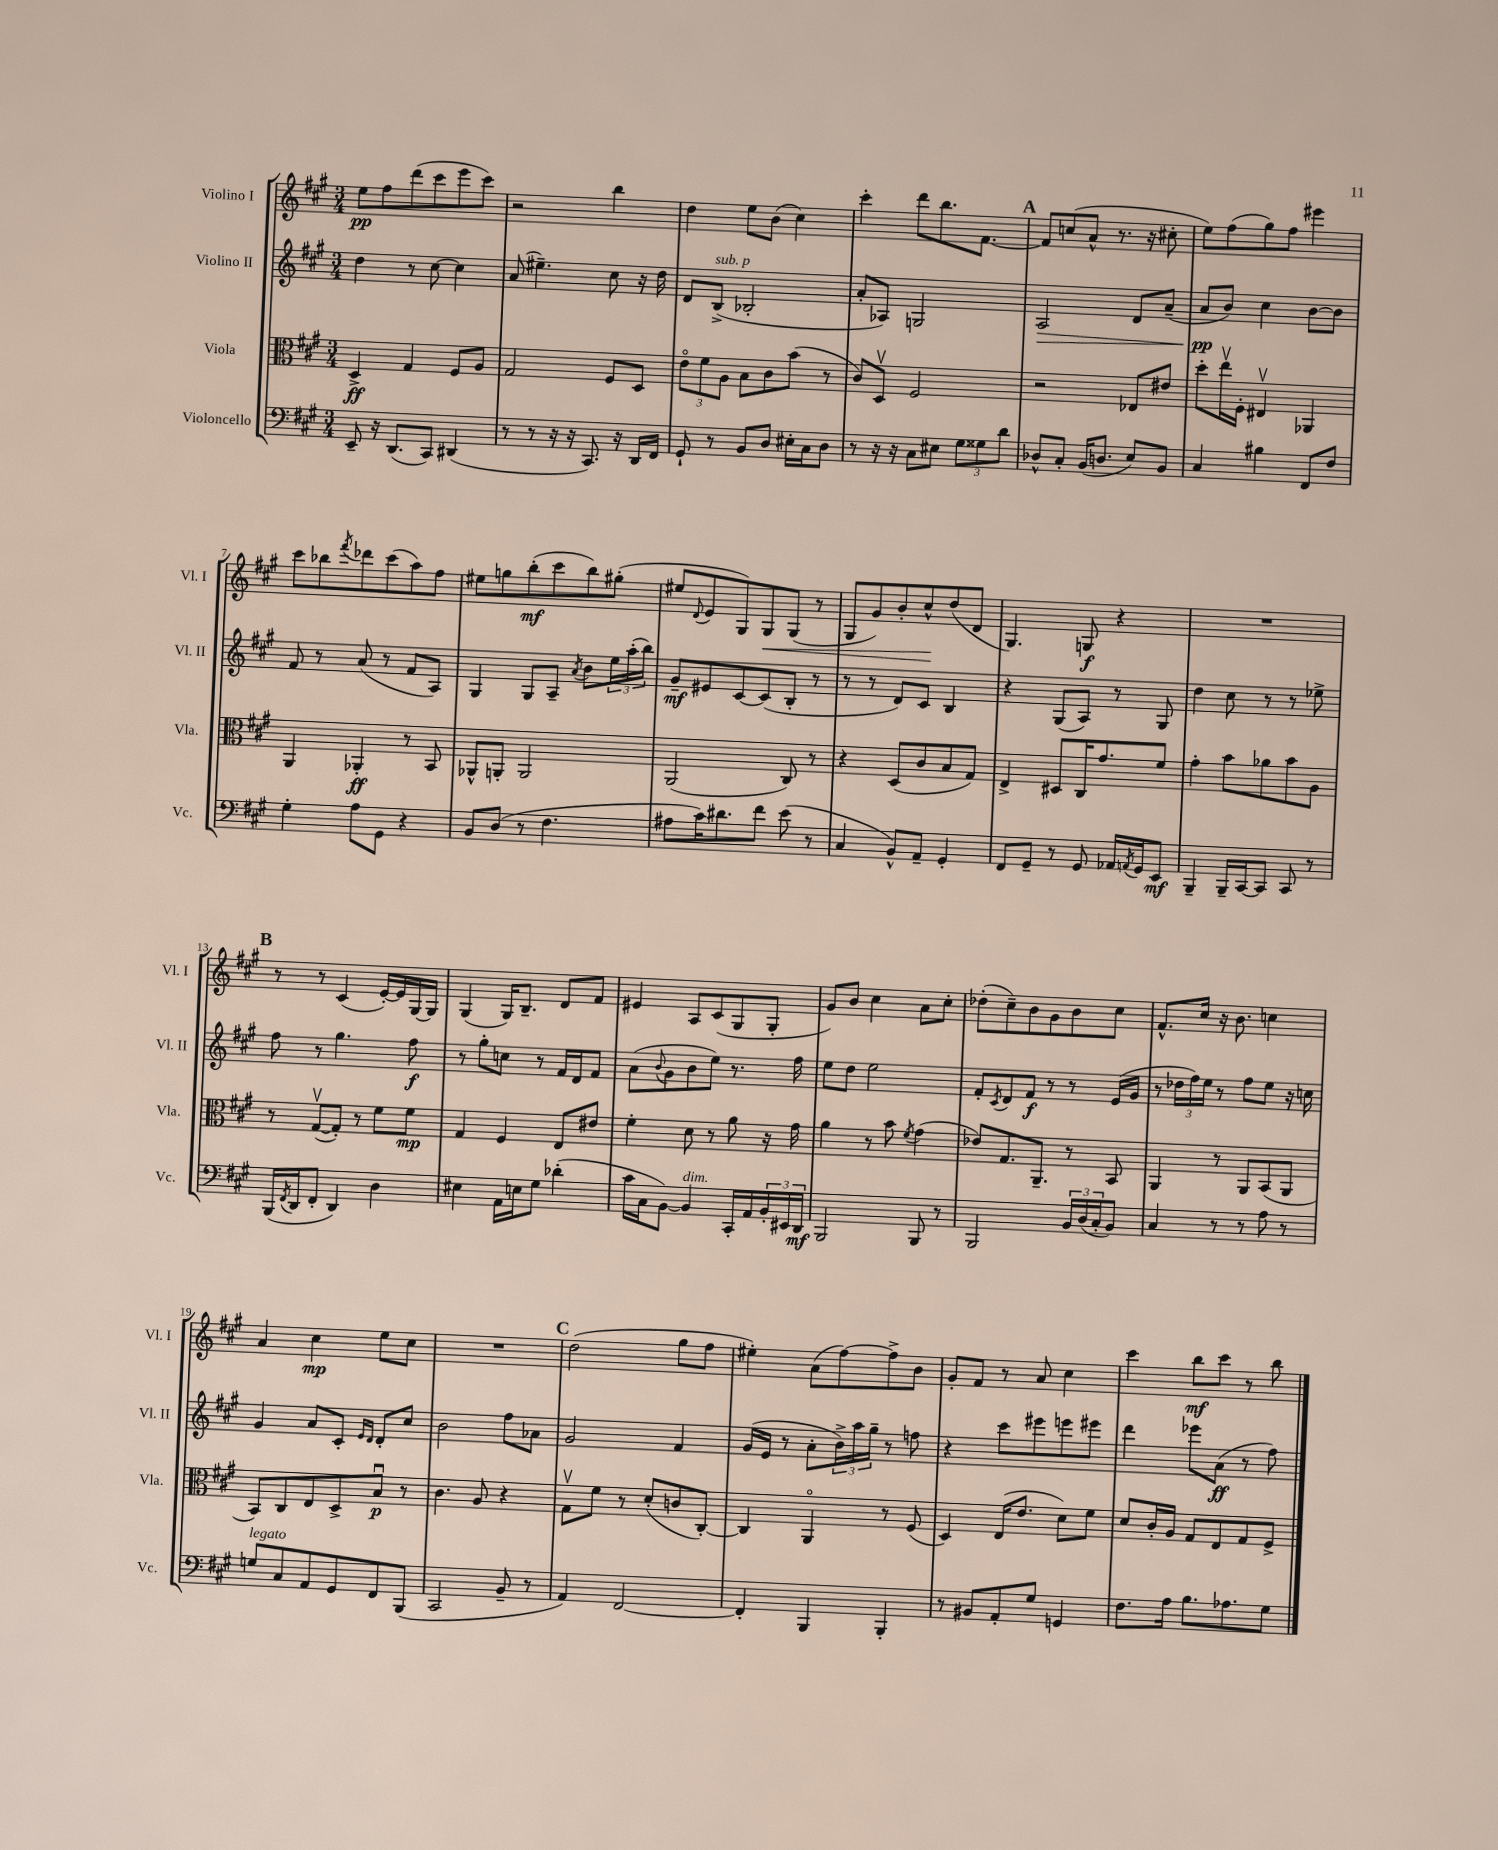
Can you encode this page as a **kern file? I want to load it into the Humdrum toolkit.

**kern	**kern	**kern	**kern
*staff4	*staff3	*staff2	*staff1
*clefF4	*clefC3	*clefG2	*clefG2
*k[f#c#g#]	*k[f#c#g#]	*k[f#c#g#]	*k[f#c#g#]
*M3/4	*M3/4	*M3/4	*M3/4
8EE~	4D^	4dd	8ee
16r	.	.	8ff#
(8.DD	.	.	.
.	4G#	8r	(8ddd
8CC#)	.	[8cc#	8ccc#
(4DD#	8F#	4cc#]	8eee
.	8A	.	8ccc#)
=	=	=	=
8r	2G#	(8a	2r
8r	.	4.ee#~)	.
16r	.	.	.
16r	.	.	.
8.CC#)	.	.	.
.	8F#	8cc#	4bb
16r	.	.	.
16DD	8D	16r	.
16FF#	.	16dd	.
=	=	=	=
8GG#`	12eo	8d	4dd
.	12f#	.	.
8r	.	(8B^	.
.	12A	.	.
8BB	8B	2B-'	8ee
8D	8c#	.	(8b
16E#'	(8b	.	4cc#)
16C#	.	.	.
8D	8r	.	.
=	=	=	=
8r	8c#)	8a'	4ccc#'
16r	8Dv	8A-)	.
16r	.	.	.
8C#	2F#	2G	8ddd
8E#	.	.	8.bb
12G#	.	.	.
.	.	.	[8.f#
12G##	.	.	.
12d	.	.	.
=	=	=	=
8D-^^	2r	2A	8f#]
8C#'	.	.	(8cc
(16BB	.	.	8a^^
8.D	.	.	.
.	.	.	8.r
8E)	8E-	8d	.
.	.	.	16r
8BB	8e#	(8a~	8cc#'
=	=	=	=
4C#	8dd'	8a	8ee)
.	16eev	8b)	(8ff#
.	16F#'	.	.
4B#	4E#v	4cc#	8gg#)
.	.	.	8ff#
8FF#	4AA-	[8b	4eee#
8F#	.	8b]	.
=	=	=	=
4G#'	4AA	8f#	8ccc#
.	.	8r	8bb-
.	.	.	8qfff#
8A	4AA-'	(8a	8ddd-
8GG#	.	8r	(8ccc#
4r	8r	8f#	8aa)
.	8BB	8A)	8ff#
=	=	=	=
8BB	8AA-^^	4G#	8ee#
(8D	8AA'	.	8gg
8r	2AA	8G#	(8bb'
4.F#	.	8A~	8ccc#
.	.	8qa	.
.	.	8b	8bb)
.	.	24ee	(8gg#'
.	.	(24aa'	.
.	.	24bb)	.
=	=	=	=
8A#	(2AA	8g#~	8ee#
.	.	.	8qqd
16c#)	.	8e#	8e
8.d#	.	.	.
.	.	[8c#	8G#)
8f#	.	(8c#]	8G#
(8e	8C#)	8B'	(8G#
8r	8r	8r	8r
=	=	=	=
4C#	4r	8r	8G#
.	.	8r	8g#)
8BB^^)	(8D	8d)	8b'
8AA~	8c#	8c#	8cc#^^
4GG#'	8B	4B	(8dd
.	8G#)	.	8d
=	=	=	=
8FF#	4E^	4r	4.G#)
8GG#~	.	.	.
8r	8D#	(8G#	.
8GG#	16C#	8A)	8G
.	8.g#	.	.
16AA-	.	8r	4r
8qAA	.	.	.
16GG#	.	.	.
8EE	8f#	8G#	.
=	=	=	=
4BBB~	4g#'	4dd	2.r
16BBB~	8b	8cc#	.
[16CC#	.	.	.
8CC#]	8a-	8r	.
8CC#	8b	8r	.
8r	8A	8ee-^	.
=	=	=	=
(16BBB	8r	8ff#	8r
8qFF#	.	.	.
16DD	.	.	.
8FF#'	([8G#v	8r	8r
4DD)	8G#'])	4.gg#	(4c#
.	8r	.	.
4D	8f#	.	[16e')
.	.	.	16e]
.	8f#	8ff#	[16G#
.	.	.	16G#]
=	=	=	=
4E#	4G#	8r	(4G#
.	.	8gg#'	.
16AA	4F#	8cc	16G#)
16E	.	.	8.B~
8G#	.	8r	.
(4d-'	8E	16f#	8d
.	.	16d	.
.	8e#	8f#	8f#
=	=	=	=
16c#	4f#'	(8a	4e#
16C#	.	.	.
.	.	8qqb	.
[8BB)	.	8g#	.
4BB]	8d	8b	8A
.	8r	8ee)	(8c#
16CC#'	8a	8.r	8G#
16AA	.	.	.
24BB'	16r	.	8G#'
24EE#	.	.	.
.	16g#	16ff#	.
24DD	.	.	.
=	=	=	=
2BBB	4a	8ee	8g#)
.	.	8dd	8b
.	8r	2ee	4cc#
.	8b	.	.
.	8qf#	.	.
8BBB	(4g#	.	8a
8r	.	.	8cc#'
=	=	=	=
2BBB	8e-)	8f#'	(8dd-'
.	.	8qc#	.
.	8.G#	8d	8cc#~)
.	.	8f#	8b
.	8.AA~	.	.
.	.	8r	8g#
24BB	8r	8r	8b
(24D	.	.	.
24C#'	.	.	.
8BB)	8BB	(16e	8cc#
.	.	16g#	.
=	=	=	=
4C#	4AA	8r	8.f#^^
.	.	24dd-	.
.	.	24ff#)	.
.	.	.	16cc#
.	.	24ee	.
8r	8r	8r	16r
.	.	.	8.b
8r	8AA	8ff#	.
8A	(8BB	8ee	4cc
8r	8AA	16r	.
.	.	16cc	.
=	=	=	=
8G	8BB)	4g#	4a
8C#	8C#	.	.
8AA	8E	8a	4cc#
8GG#	8D^	8c#'	.
.	.	16qqe	.
.	.	16qqd	.
8FF#	8Bu	8d'	8ee
(8BBB	8r	8cc#	8cc#
=	=	=	=
2CC#	4.c#	2b	2.r
.	8A	.	.
8BB~	4r	8ff#	.
8r	.	8a-	.
=	=	=	=
4AA)	8G#v	2g#	(2dd
.	8f#	.	.
[2FF#	8r	.	.
.	(8d'	.	.
.	8c	4f#	8gg#
.	[8C#')	.	8ff#
=	=	=	=
4FF#']	4C#]	(16g#	4ee#')
.	.	16e	.
.	.	8r	.
4BBB	4AAo	8a'	(8a
.	.	24b^)	[8ff#)
.	.	24aa	.
.	.	24gg#~	.
4BBB'	8r	8r	8ff#^]
.	(8F#	8ff	8b
=	=	=	=
8r	4D)	4r	8g#'
8BB#	.	.	8f#
8AA'	(16E	8ccc#	8r
.	8.e	.	.
8G#	.	8eee#	8a
4GG	8d)	8eee	4cc#
.	8f#	8eee#	.
=	=	=	=
8.F#	8d	4ddd	4ccc#
.	16c#'	.	.
16A	16A	.	.
8.B	8G#	8eee-	8bb
.	8E	(8a	8ccc#
8.A-	.	.	.
.	8G#	8r	8r
8G#	8F#^	8ff#)	8bb
==	==	==	==
*-	*-	*-	*-
